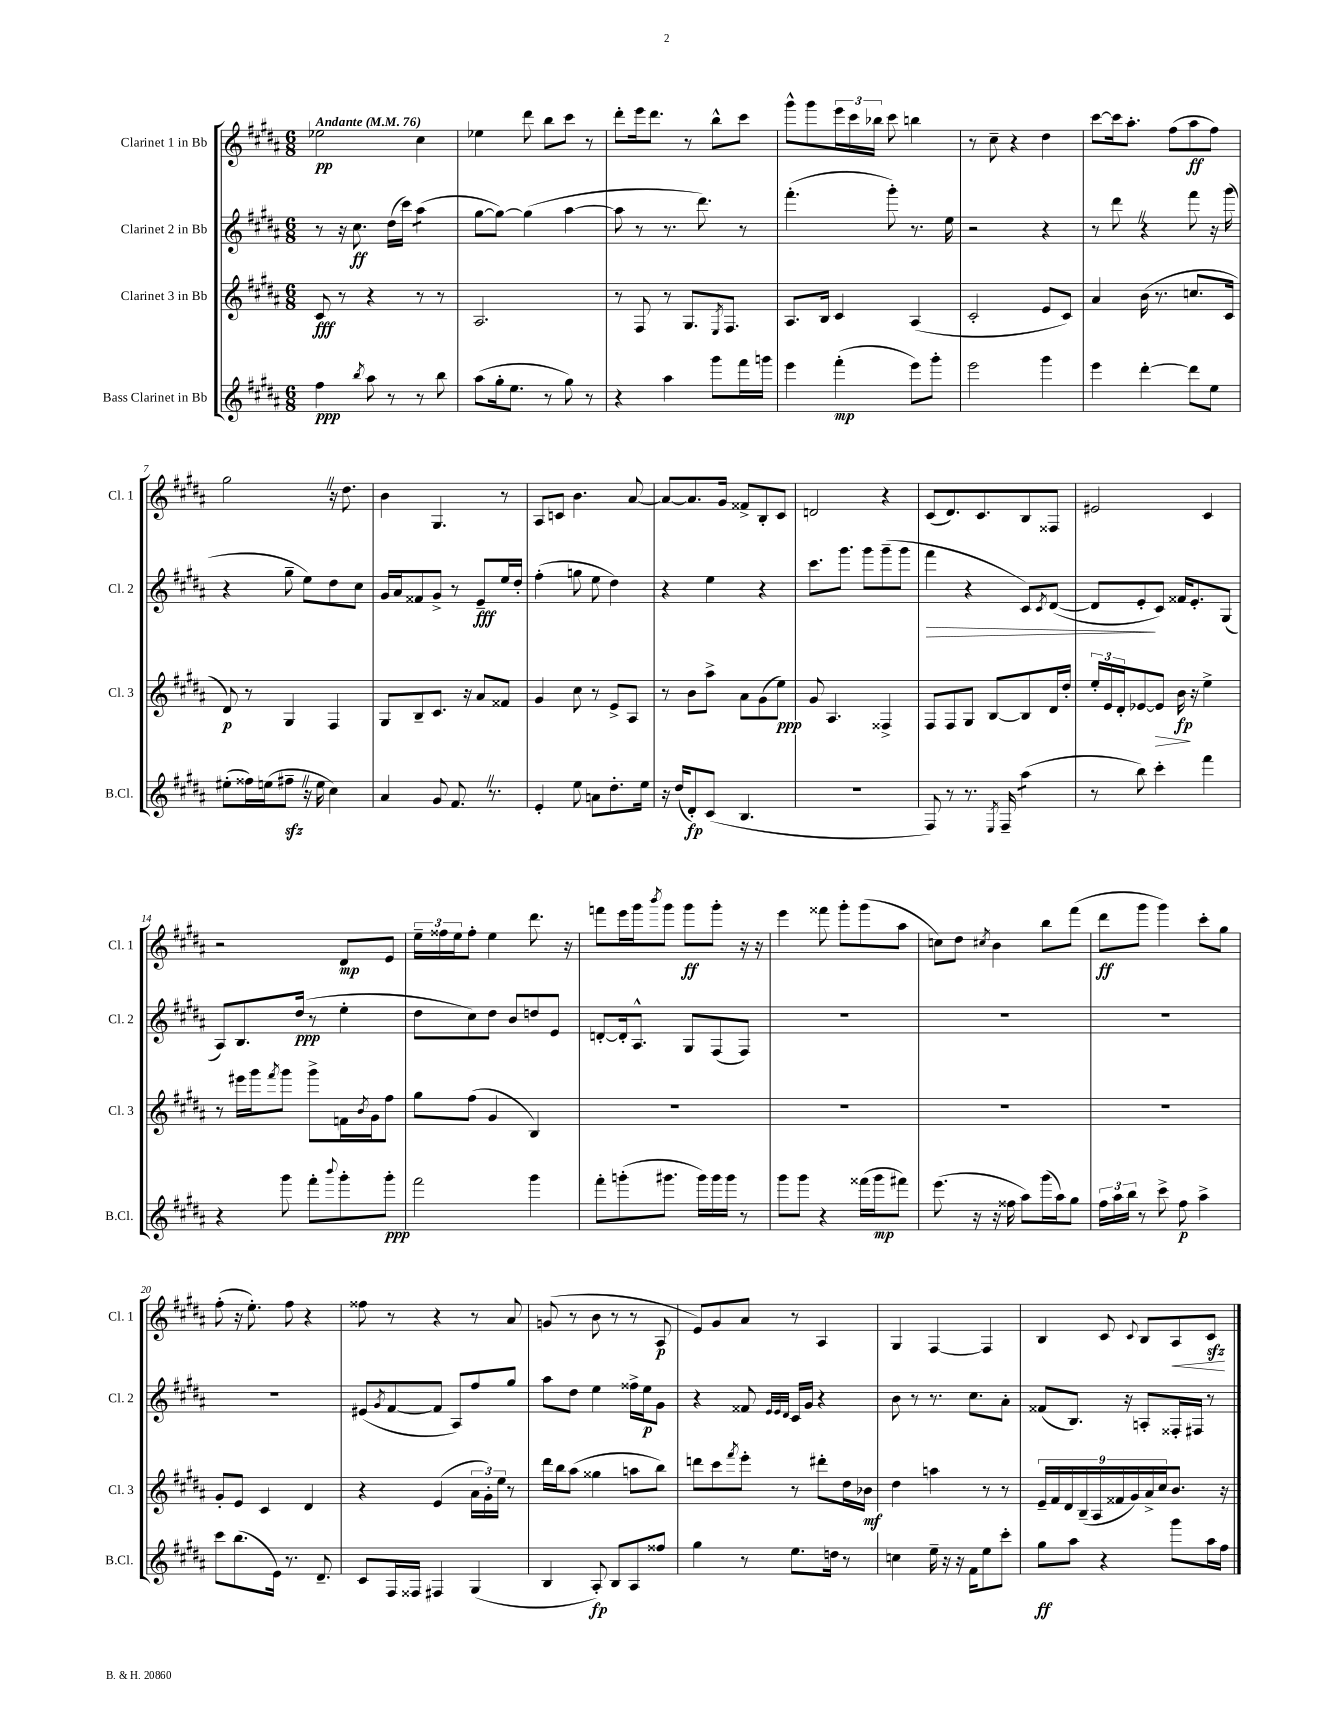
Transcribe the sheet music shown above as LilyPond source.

<<
\new StaffGroup <<
\new Staff = "s0" \with { instrumentName = "Clarinet 1 in Bb" shortInstrumentName = "Cl. 1" } {
    \clef treble \key b \major \numericTimeSignature \time 6/8 \tempo "Andante" 4 = 76
    ees''2\pp cis''4 |
    ees''4 dis'''8 b''8 cis'''8 r8 |
    dis'''8-. e'''16 dis'''8. r8 b''8-^ cis'''8 |
    gis'''8-^ gis'''8 \tuplet 3/2 { e'''16 cis'''16 bes''16 } cis'''8 b''4 |
    r8 cis''8-- r4 dis''4 |
    cis'''8~ cis'''16 ais''8.-. fis''8( ais''8\ff fis''8) |
    gis''2 \once \override BreathingSign.text = \markup { \musicglyph "scripts.caesura.straight" } \breathe r16 dis''8. |
    b'4 gis4. r8 |
    ais8 c'8 b'4. ais'8~ |
    ais'8~ ais'8. gis'16 fisis'8-> b8-. cis'8 |
    d'2 r4 |
    cis'8( dis'8.) cis'8. b8 fisis8 |
    eis'2 cis'4 |
    r2 dis'8\mp e'8 |
    \tuplet 3/2 { e''16-- fisis''16 e''16 } fisis''8-. e''4 dis'''8. r16 |
    f'''8 e'''16 gis'''16 \acciaccatura { b'''8 } gis'''8 gis'''8\ff gis'''8-. r16 r16 |
    e'''4 fisis'''8 gis'''8-. gis'''8( ais''8 |
    c''8) dis''8 \acciaccatura { cis''8 } b'4 b''8 fis'''8( |
    dis'''8\ff gis'''8 gis'''4) cis'''8-. gis''8 |
    fis''8-.( r16 e''8.-.) fis''8 r4 |
    fisis''8 r8 r4 r8 ais'8 |
    g'8( r8 b'8 r8 r8 ais8\p |
    e'8) gis'8 ais'8 r8 ais4 |
    gis4 fis4~ fis4 |
    b4 cis'8 \appoggiatura { cis'8 } b8 ais8\< cis'8\sfz\! \bar "|." |
}
\new Staff = "s1" \with { instrumentName = "Clarinet 2 in Bb" shortInstrumentName = "Cl. 2" } {
    \clef treble \key b \major \numericTimeSignature \time 6/8
    r8 r16 cis''8.\ff dis''16( cis'''16) ais''4:8( |
    gis''8~ gis''8~) gis''4( ais''4~ |
    ais''8 r8 r8. dis'''8.) r8 |
    fis'''4.-.( gis'''8-.) r8. e''16 |
    r2 r4 |
    r8 dis'''8 \once \override BreathingSign.text = \markup { \musicglyph "scripts.caesura.straight" } \breathe r4 fis'''8 r16 gis'''16( |
    r4 gis''8-- e''8) dis''8 cis''8 |
    gis'16 ais'16 fisis'8 gis'8-> r8 e'8--\fff e''16 dis''16-. |
    fis''4-.( g''8 e''8 dis''4) |
    r4 e''4 r4 |
    cis'''8. gis'''8. gis'''8 gis'''8--( gis'''8 |
    fis'''4\> r4 cis'8) \acciaccatura { cis'8 } dis'8~( |
    dis'8 e'8-.\! cis'8) fisis'16 e'8.-. gis8( |
    ais8) b8. dis''16\ppp( r8 e''4-. |
    dis''8 cis''8) dis''8 b'8 d''8 e'8 |
    d'8~-. d'16-. ais8.-^ gis8 fis8( fis8) |
    R2. |
    R2. |
    R2. |
    R2. |
    eis'8( \acciaccatura { gis'8 } fis'8~ fis'8 ais8) fis''8 gis''8 |
    ais''8 dis''8 e''4 fisis''16-> e''16\p gis'8 |
    r4 fisis'8 \grace { e'32 e'32 dis'32 } cis'16 gis'16 r4 |
    b'8 r8 r8. cis''8. ais'8-. |
    fisis'8( b8.) r16 a8-. fisis16-. fis16 r8 \bar "|." |
}
\new Staff = "s2" \with { instrumentName = "Clarinet 3 in Bb" shortInstrumentName = "Cl. 3" } {
    \clef treble \key b \major \numericTimeSignature \time 6/8
    cis'8\fff r8 r4 r8 r8 |
    ais2. |
    r8 fis8 r8 gis8. \acciaccatura { e8 } fis8. |
    ais8. b16 cis'4 ais4( |
    cis'2-. e'8 cis'8) |
    ais'4 b'16( r8. c''8. cis'16 |
    dis'8\p) r8 gis4 fis4 |
    gis8 b8-- cis'8. r16 ais'8 fisis'8 |
    gis'4 cis''8 r8 e'8-> ais8 |
    r8 b'8 ais''8-> ais'8 gis'8( e''8\ppp) |
    gis'8 ais4. fisis4-> |
    fis8 fis8 gis8 b8~ b8 dis'16 dis''16-. |
    \tuplet 3/2 { e''16-. e'16 dis'16-. } ees'8~ ees'8\> b'16\fp\! r16 e''4-> |
    r8 eis'''16 gis'''16 \acciaccatura { fis'''8 } gis'''8 gis'''8-> f'16 \acciaccatura { b'8 } gis'16 fis''8 |
    gis''8 fis''8( gis'4 b4) |
    R2. |
    R2. |
    R2. |
    R2. |
    gis'8-. e'8 cis'4 dis'4 |
    r4 e'4( \tuplet 3/2 { ais'16 gis'16-.) e''16 } r8 |
    dis'''16 b''16 ais''8( gisis''4 a''8 b''8) |
    d'''8 cis'''8 \acciaccatura { fis'''8 } e'''8-. r8 dis'''8-. dis''16 bes'16\mf |
    dis''4 a''4 r8 r8 |
    \tuplet 9/8 { e'16-- fis'16 dis'16 b16--( ais16 fisis'16 gis'16) ais'16-> cis''16 } b'8. r16 \bar "|." |
}
\new Staff = "s3" \with { instrumentName = "Bass Clarinet in Bb" shortInstrumentName = "B.Cl." } {
    \clef treble \key b \major \numericTimeSignature \time 6/8
    fis''4\ppp \acciaccatura { b''8 } ais''8 r8 r8 b''8 |
    ais''8( gis''16-. e''8. r8 gis''8) r8 |
    r4 ais''4 gis'''8 fis'''16 g'''16 |
    e'''4 fis'''4-.\mp( e'''8) gis'''8-. |
    e'''2 gis'''4 |
    e'''4 dis'''4~-. dis'''8 e''8 |
    eis''8-.( fisis''16) e''16( fis''8--\sfz \once \override BreathingSign.text = \markup { \musicglyph "scripts.caesura.straight" } \breathe r16 e''16 cis''4) |
    ais'4 gis'8 fis'8. \once \override BreathingSign.text = \markup { \musicglyph "scripts.caesura.straight" } \breathe r8. |
    e'4-. e''8 a'8 dis''8.-. e''16 |
    r16 dis''16( dis'8-.\fp) cis'8( b4. |
    R2. |
    fis8) r8 r8. \acciaccatura { e8 } fis16-- ais''4:8( |
    r8 b''8) cis'''4-. fis'''4 |
    r4 gis'''8 fis'''8-. \appoggiatura { b'''8 } gis'''8-. gis'''8-.\ppp |
    fis'''2 gis'''4 |
    fis'''8-. g'''8-.( gis'''8. gis'''16) gis'''16 gis'''16 r8 |
    gis'''8 gis'''8 r4 fisis'''16( gis'''16\mp fis'''8) |
    e'''8.( r16 r16 fisis''16 ais''8) gis'''16( ais''16) gis''8 |
    \tuplet 3/2 { fis''16 ais''16 b''16 } r8 cis'''8-> fis''8\p ais''4-> |
    cis'''8 b''8.( e'16) r8. dis'8.-- |
    cis'8 fis16 fisis16 fis4 gis4( |
    b4 ais8-.\fp) b8 ais8 fisis''8 |
    gis''4 r8 e''8. d''16 r8 |
    c''4 e''16-- r16 r16 fis'16 e''8 cis'''8-. |
    gis''8\ff ais''8 r4 gis'''8 ais''16 fis''16 \bar "|." |
}
>>
>>
